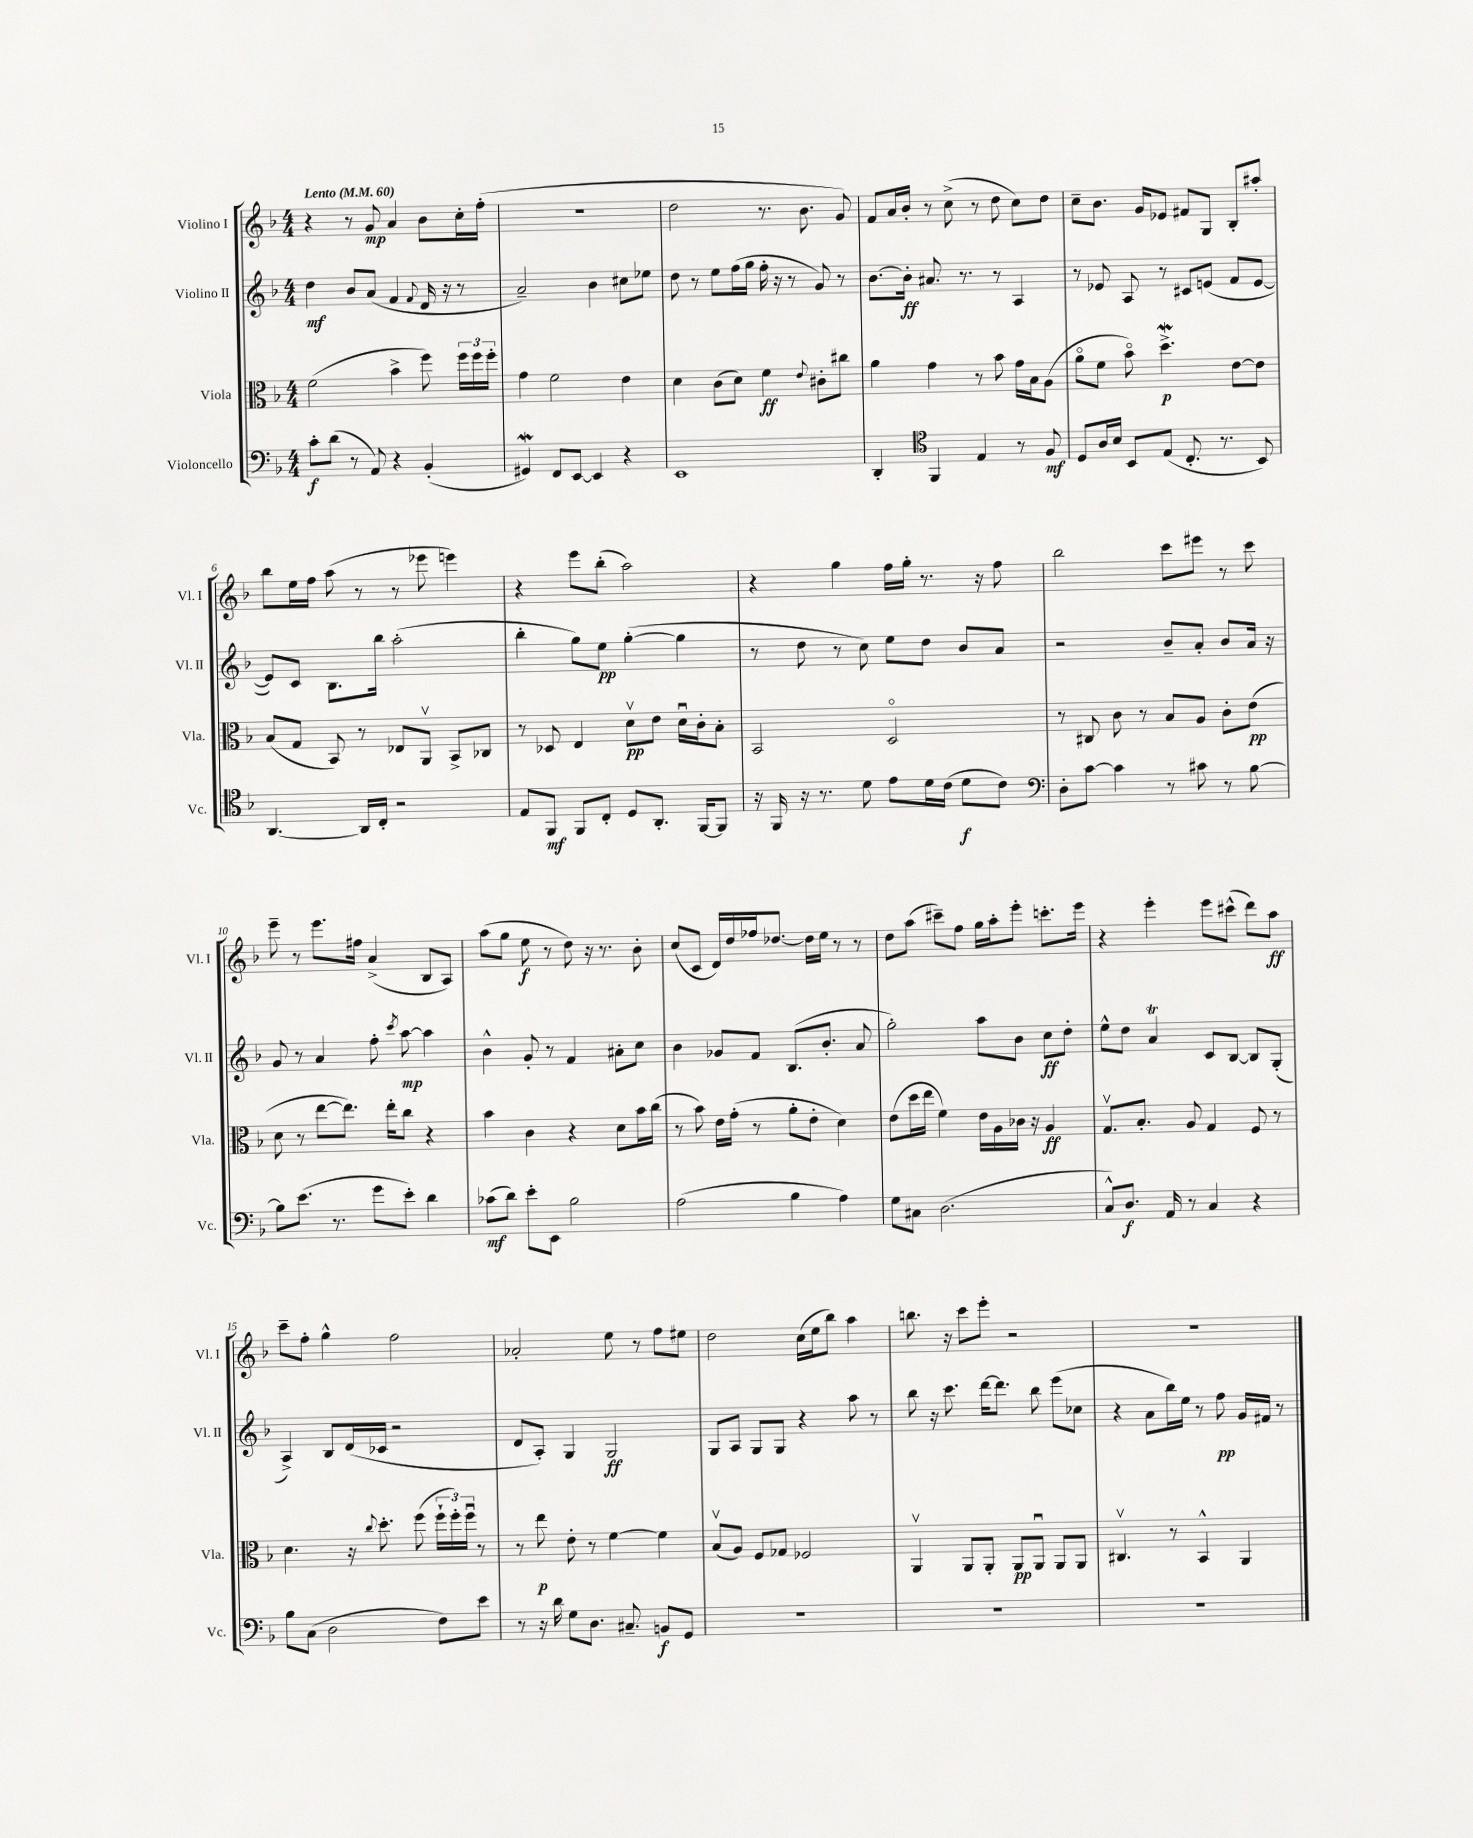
<<
\new StaffGroup <<
\new Staff = "s0" \with { instrumentName = "Violino I" shortInstrumentName = "Vl. I" } {
    \clef treble \key f \major \numericTimeSignature \time 4/4 \tempo "Lento" 4 = 60
    \autoBeamOff r4 r8 g'8\mp a'4 bes'8[ c''16-. f''16]-.( |
    r1 |
    d''2 r8. bes'8. g'8) |
    f'8[ a'16 bes'16]-. r8 c''8->( r8 d''8 c''8[) d''8] |
    c''8[-- bes'8.] g'16[ ees'8] fis'8[ g8] bes8[-. ais''8]-. |
    bes''8[ e''16 f''16] a''8( r8 r8 ees'''8 e'''4) |
    r4 e'''8[ bes''8]-.( a''2) |
    r4 g''4 f''16[ g''16]-. r8. r16 f''8 |
    bes''2 c'''8[ eis'''8] r8 c'''8 |
    e'''8-- r8 e'''8.[ fis''16] a'4->( bes8[ a8]) |
    a''8[( g''8] e''8\f r8 d''8) r16 r8. bes'8-. |
    c''8[( c'8] d'16[) d''16 fes''16 des''8.]~ des''16[ e''16] r8 r8 |
    d''8[ a''8]( cis'''8[--) f''8] g''16[ a''16-. e'''8]-. c'''8.[-. e'''16] |
    r4 e'''4-. e'''8[ cis'''8]-^( d'''8[) a''8]\ff |
    c'''8[-- f''8]-. g''4-^ f''2 |
    aes'2-. e''8 r8 f''8[ eis''8] |
    d''2 c''16[( e''16 bes''8]) a''4 |
    b''8. r16 c'''8[ e'''8]-. r2 |
    R1 \bar "|." |
}
\new Staff = "s1" \with { instrumentName = "Violino II" shortInstrumentName = "Vl. II" } {
    \clef treble \key f \major \numericTimeSignature \time 4/4
    \autoBeamOff d''4\mf bes'8[ a'8]( f'4 \appoggiatura { f'8 } d'16 r16 r8 |
    a'2--) bes'4 cis''8[ ees''8] |
    d''8 r8 e''8[ f''16( g''16] f''16-. r16 r8 g'8) r8 |
    bes'8.[~ bes'16]-.\ff ais'8. r8. r8 a4 |
    r8 ees'8 a8 r8 cis'8[ e'8]( f'8[ e'8]~ |
    e'8[) c'8] bes8.[ bes''16] a''2-.( |
    bes''4-. g''8[) e''8]\pp g''4~-.( g''4 |
    r8 d''8 r8 c''8) e''8[ d''8] bes'8[ a'8] |
    r2 bes'8[-- a'8]-. bes'8[ a'16] r16 |
    g'8 r8 a'4 f''8-. \acciaccatura { c'''8 } a''8~\mp a''4 |
    bes'4-^ g'8-. r8 f'4 ais'8[-. c''8] |
    bes'4 ges'8[ f'8] bes8.[( bes'8.]-. a'8 |
    g''2-.) a''8[ bes'8] c''8[\ff d''8]-. |
    e''8[-^ d''8] a'4\trill c'8[ bes8]~ bes8[ g8]-.( |
    a4->) bes8[ d'16( ces'16] r2 |
    d'8[ a8]-.) g4 g2\ff |
    g8[ a8] g8[ g8] r4 a''8 r8 |
    bes''8 r16 c'''8. d'''16[~ d'''8.] bes''8 e'''8[( ces''8] |
    r4 a'8[ bes''16) e''16] r8 f''8\pp g'16[ fis'16] r8 \bar "|." |
}
\new Staff = "s2" \with { instrumentName = "Viola" shortInstrumentName = "Vla." } {
    \clef alto \key f \major \numericTimeSignature \time 4/4
    \autoBeamOff f'2( bes'4-> f''8) \tuplet 3/2 { f''16[ f''16 f''16]-. } |
    g'4 f'2 e'4 |
    d'4 c'8[( d'8]) f'4\ff \appoggiatura { e'8 } cis'8[-. cis''8] |
    a'4 g'4 r8 bes'8 g'16[ bes16 a8]( |
    a'8[\flageolet f'8] bes'8\flageolet) d''4.->\mordent\p e'8[~ e'8] |
    bes8[( g8] bes,8) r8 ees8[ a,8]\upbow bes,8[-> ces8] |
    r8 des8 e4 d'8[\upbow\pp e'8] d'16[\downbow c'16-. bes8]-. |
    bes,2 d2\flageolet |
    r8 cis8 c'8 r8 bes8[ a8] c'8[-. e'8]\pp( |
    d'8 r8 e''8[~ e''8.]) e''16[-. c''8] r4 |
    bes'4 c'4 r4 d'8[ bes'16 c''16]( |
    r8 bes'8) e'16[ g'16]-.( r8 a'8[-. e'8]-. d'4) |
    e'8[( d''16 e''16] f'4) e'16[ a16 ces'16] r16 a4\ff |
    g8.[\upbow bes8.]-. a8 g4 f8 r8 |
    d'4. r16 \appoggiatura { c''8 } d''8.-. f''8( \tuplet 3/2 { f''16[-! f''16-.) f''16]\downbow } r8 |
    r8 e''8\p e'8-. r8 f'4~ f'4 |
    bes8[\upbow( a8]) f8[ ges8] fes2 |
    a,4\upbow a,8[ a,8]-. a,8[\pp a,8]\downbow a,8[ a,8] |
    cis4.\upbow r8 bes,4-^ a,4 \bar "|." |
}
\new Staff = "s3" \with { instrumentName = "Violoncello" shortInstrumentName = "Vc." } {
    \clef bass \key f \major \numericTimeSignature \time 4/4
    \autoBeamOff c'8[-.\f d'8]( r8 a,8) r4 bes,4-.( |
    gis,4\mordent) f,8[ e,8]~ e,4 r4 |
    e,1 |
    d,4-. \clef tenor f,4 e4 r8 f8\mf |
    d8[ a16 bes16] bes,8[ e8]( c8.-. r8. bes,8) |
    a,4.~ a,16[ c16]-. r2 |
    e8[ f,8]\mf f,8[ c8]-. d8[ a,8.]-. f,16[~ f,8] |
    r16 f,16 r16 r8. d'8 e'8[ d'16 c'16]( d'8[\f c'8]) |
    \clef bass d8[-. c'8]~ c'4 r8 cis'8 r8 bes8~ |
    bes8[ e'8.]( r8. g'8[ e'8]-.) d'4 |
    ces'8[\mf( d'8]) e'8[-. e,8] bes2 |
    a2( bes4 a4) |
    g8[ cis8] d2.( |
    c8[-^) d8.]\f a,16 r8 c4 r4 |
    bes8[ c8]( d2 f8[) e'8] |
    r8 r16 d'16 g8[ d8.] cis8.-- b,8[\f g,8] |
    R1 |
    R1 |
    R1 \bar "|." |
}
>>
>>
